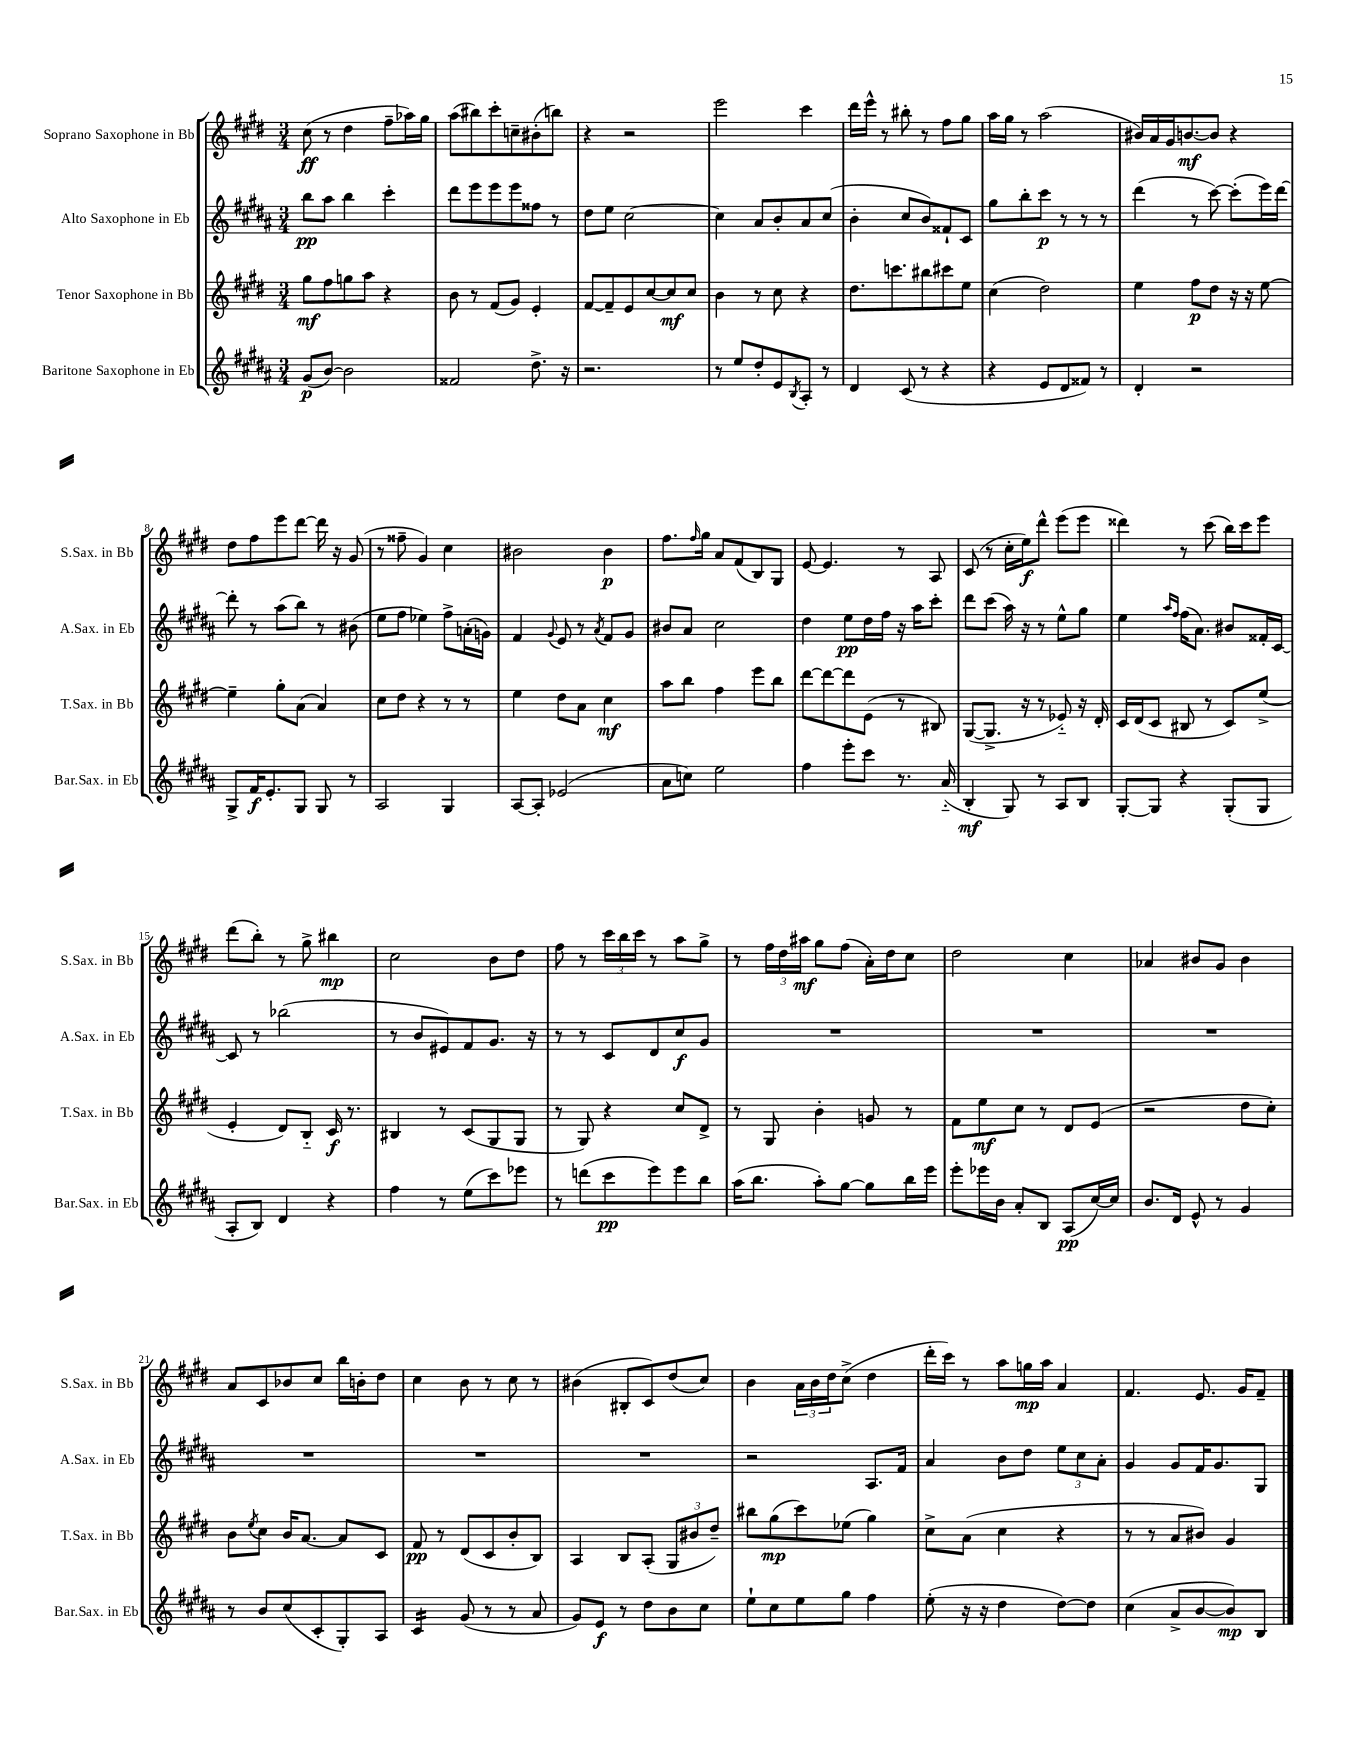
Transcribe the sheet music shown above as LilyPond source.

<<
\new StaffGroup <<
\new Staff = "s0" \with { instrumentName = "Soprano Saxophone in Bb" shortInstrumentName = "S.Sax. in Bb" } {
    \clef treble \key e \major \numericTimeSignature \time 3/4
    cis''8\ff( r8 dis''4 fis''8-- aes''16) gis''16 |
    a''8( bis''8) cis'''8-. c''8-- bis'8-.( b''8) |
    r4 r2 |
    e'''2 cis'''4 |
    dis'''16 e'''16-^ r8 bis''8-. r8 fis''8 gis''8 |
    a''16 gis''16 r8 a''2( |
    bis'16) a'16 gis'16 b'8.~\mf b'8 r4 |
    dis''8 fis''8 e'''8 dis'''8~ dis'''16 r16 gis'8( |
    r8 fisis''8-- gis'4) cis''4 |
    bis'2 bis'4\p |
    fis''8. \grace { fis''16 } gis''16 a'8 fis'8( b8) gis8 |
    e'8~ e'4. r8 a8 |
    cis'8( r8 cis''16-. e''16\f) dis'''8-^ e'''8( e'''8 |
    disis'''4) r8 cis'''8( b''16) cis'''16 e'''8 |
    dis'''8( b''8-.) r8 gis''8-> bis''4\mp |
    cis''2 b'8 dis''8 |
    fis''8 r8 \tuplet 3/2 { cis'''16 b''16 cis'''16 } r8 a''8 gis''8-> |
    r8 \tuplet 3/2 { fis''16 dis''16 ais''16\mf } gis''8 fis''8( a'16-.) dis''16 cis''8 |
    dis''2 cis''4 |
    aes'4 bis'8 gis'8 bis'4 |
    a'8 cis'8 bes'8 cis''8 b''16 b'16-. dis''8 |
    cis''4 b'8 r8 cis''8 r8 |
    bis'4( bis8-. cis'8) dis''8( cis''8) |
    b'4 \tuplet 3/2 { a'16 b'16 dis''16 } cis''8->( dis''4 |
    dis'''16-. cis'''16) r8 a''8 g''16\mp a''16 a'4 |
    fis'4. e'8. gis'16 fis'8-- \bar "|." |
}
\new Staff = "s1" \with { instrumentName = "Alto Saxophone in Eb" shortInstrumentName = "A.Sax. in Eb" } {
    \clef treble \key b \major \numericTimeSignature \time 3/4
    b''8\pp ais''8 b''4 cis'''4-. |
    dis'''8 e'''8 e'''8 e'''8 fisis''8 r8 |
    dis''8 e''8 cis''2~ |
    cis''4 ais'8 b'8-. ais'8 cis''8( |
    b'4-. cis''8 b'8) fisis'8-! cis'8 |
    gis''8 b''8-. cis'''8\p r8 r8 r8 |
    dis'''4( r8 cis'''8~) cis'''8-.( e'''16) dis'''16~ |
    dis'''8-. r8 ais''8( b''8) r8 bis'8( |
    e''8 fis''8 ees''4) fis''8-> a'16-.( g'16) |
    fis'4 \appoggiatura { gis'8 } e'8 r8 \acciaccatura { ais'8 } fis'8 gis'8 |
    bis'8 ais'8 cis''2 |
    dis''4 e''8\pp dis''16 fis''16 r16 ais''16 cis'''8-. |
    dis'''8 cis'''8( ais''16) r16 r8 e''8-^ gis''8 |
    e''4 \grace { ais''16 fis''16 } fis''16( ais'8.) bis'8 fisis'16-. cis'16~ |
    cis'8 r8 bes''2( |
    r8 b'8 eis'8) fis'8 gis'8. r16 |
    r8 r8 cis'8 dis'8 cis''8\f gis'8 |
    R2. |
    R2. |
    R2. |
    R2. |
    R2. |
    R2. |
    r2 ais8. fis'16 |
    ais'4 b'8 dis''8 \tuplet 3/2 { e''8 cis''8 ais'8-. } |
    gis'4 gis'8 fis'16 gis'8. gis8 \bar "|." |
}
\new Staff = "s2" \with { instrumentName = "Tenor Saxophone in Bb" shortInstrumentName = "T.Sax. in Bb" } {
    \clef treble \key e \major \numericTimeSignature \time 3/4
    gis''8\mf fis''8 g''8 a''8 r4 |
    b'8 r8 fis'8( gis'8) e'4-. |
    fis'8~ fis'8-- e'8 cis''8~ cis''8\mf cis''8 |
    b'4 r8 cis''8 r4 |
    dis''8. c'''8. bis''8 cis'''8 e''8 |
    cis''4( dis''2) |
    e''4 fis''8\p dis''8 r16 r16 e''8~ |
    e''4-- gis''8-. a'8( a'4) |
    cis''8 dis''8 r4 r8 r8 |
    e''4 dis''8 a'8 cis''4\mf |
    a''8 b''8 fis''4 e'''8 b''8 |
    dis'''8~ dis'''8~ dis'''8 e'8( r8 bis8) |
    gis8~( gis8.-> r16 r8 ees'8-_) r16 dis'16-. |
    cis'16 dis'16( cis'8 bis8 r8 cis'8) e''8->( |
    e'4-. dis'8) b8-_ cis'16\f r8. |
    bis4 r8 cis'8( gis8 gis8 |
    r8 gis8) r4 cis''8 dis'8-> |
    r8 gis8 b'4-. g'8 r8 |
    fis'8 e''8\mf cis''8 r8 dis'8 e'8( |
    r2 dis''8 cis''8-.) |
    b'8 \acciaccatura { e''8 } cis''8 b'16 a'8.~ a'8 cis'8 |
    fis'8\pp r8 dis'8( cis'8 b'8-. b8) |
    a4 b8 a8-.( \tuplet 3/2 { gis8 bis'8 dis''8--) } |
    bis''8 gis''8\mp( cis'''8) ees''8( gis''4) |
    cis''8-> a'8( cis''4 r4 |
    r8 r8 a'8 bis'8) gis'4 \bar "|." |
}
\new Staff = "s3" \with { instrumentName = "Baritone Saxophone in Eb" shortInstrumentName = "Bar.Sax. in Eb" } {
    \clef treble \key b \major \numericTimeSignature \time 3/4
    gis'8\p( b'8~) b'2 |
    fisis'2 dis''8.-> r16 |
    r2. |
    r8 e''8 dis''8-. e'8 \acciaccatura { b8 } ais8-. r8 |
    dis'4 cis'8( r8 r4 |
    r4 e'8 dis'8 fisis'8) r8 |
    dis'4-. r2 |
    gis8-> fis'16\f e'8.-. gis8 gis8 r8 |
    ais2 gis4 |
    ais8~ ais8-. ees'2( |
    ais'8 c''8) e''2 |
    fis''4 e'''8-. cis'''8 r8. ais'16-_( |
    b4-.\mf gis8) r8 ais8 b8 |
    gis8~-. gis8 r4 gis8-.( gis8 |
    ais8-. b8) dis'4 r4 |
    fis''4 r8 e''8( cis'''8) ees'''8 |
    r8 d'''8( cis'''8\pp e'''8) e'''8 b''8 |
    ais''16( b''8. ais''8-.) gis''8~ gis''8 b''16 e'''16 |
    e'''8-. ees'''16 b'16 ais'8-. b8 ais8\pp( cis''16~) cis''16 |
    b'8. dis'16 e'8-^ r8 gis'4 |
    r8 b'8 cis''8( cis'8-. gis8-.) ais8 |
    cis'4:16 gis'8( r8 r8 ais'8 |
    gis'8) e'8\f r8 dis''8 b'8 cis''8 |
    e''8-! cis''8 e''8 gis''8 fis''4 |
    e''8-.( r16 r16 dis''4 dis''8~) dis''8 |
    cis''4( ais'8-> b'8~ b'8\mp) b8 \bar "|." |
}
>>
>>
